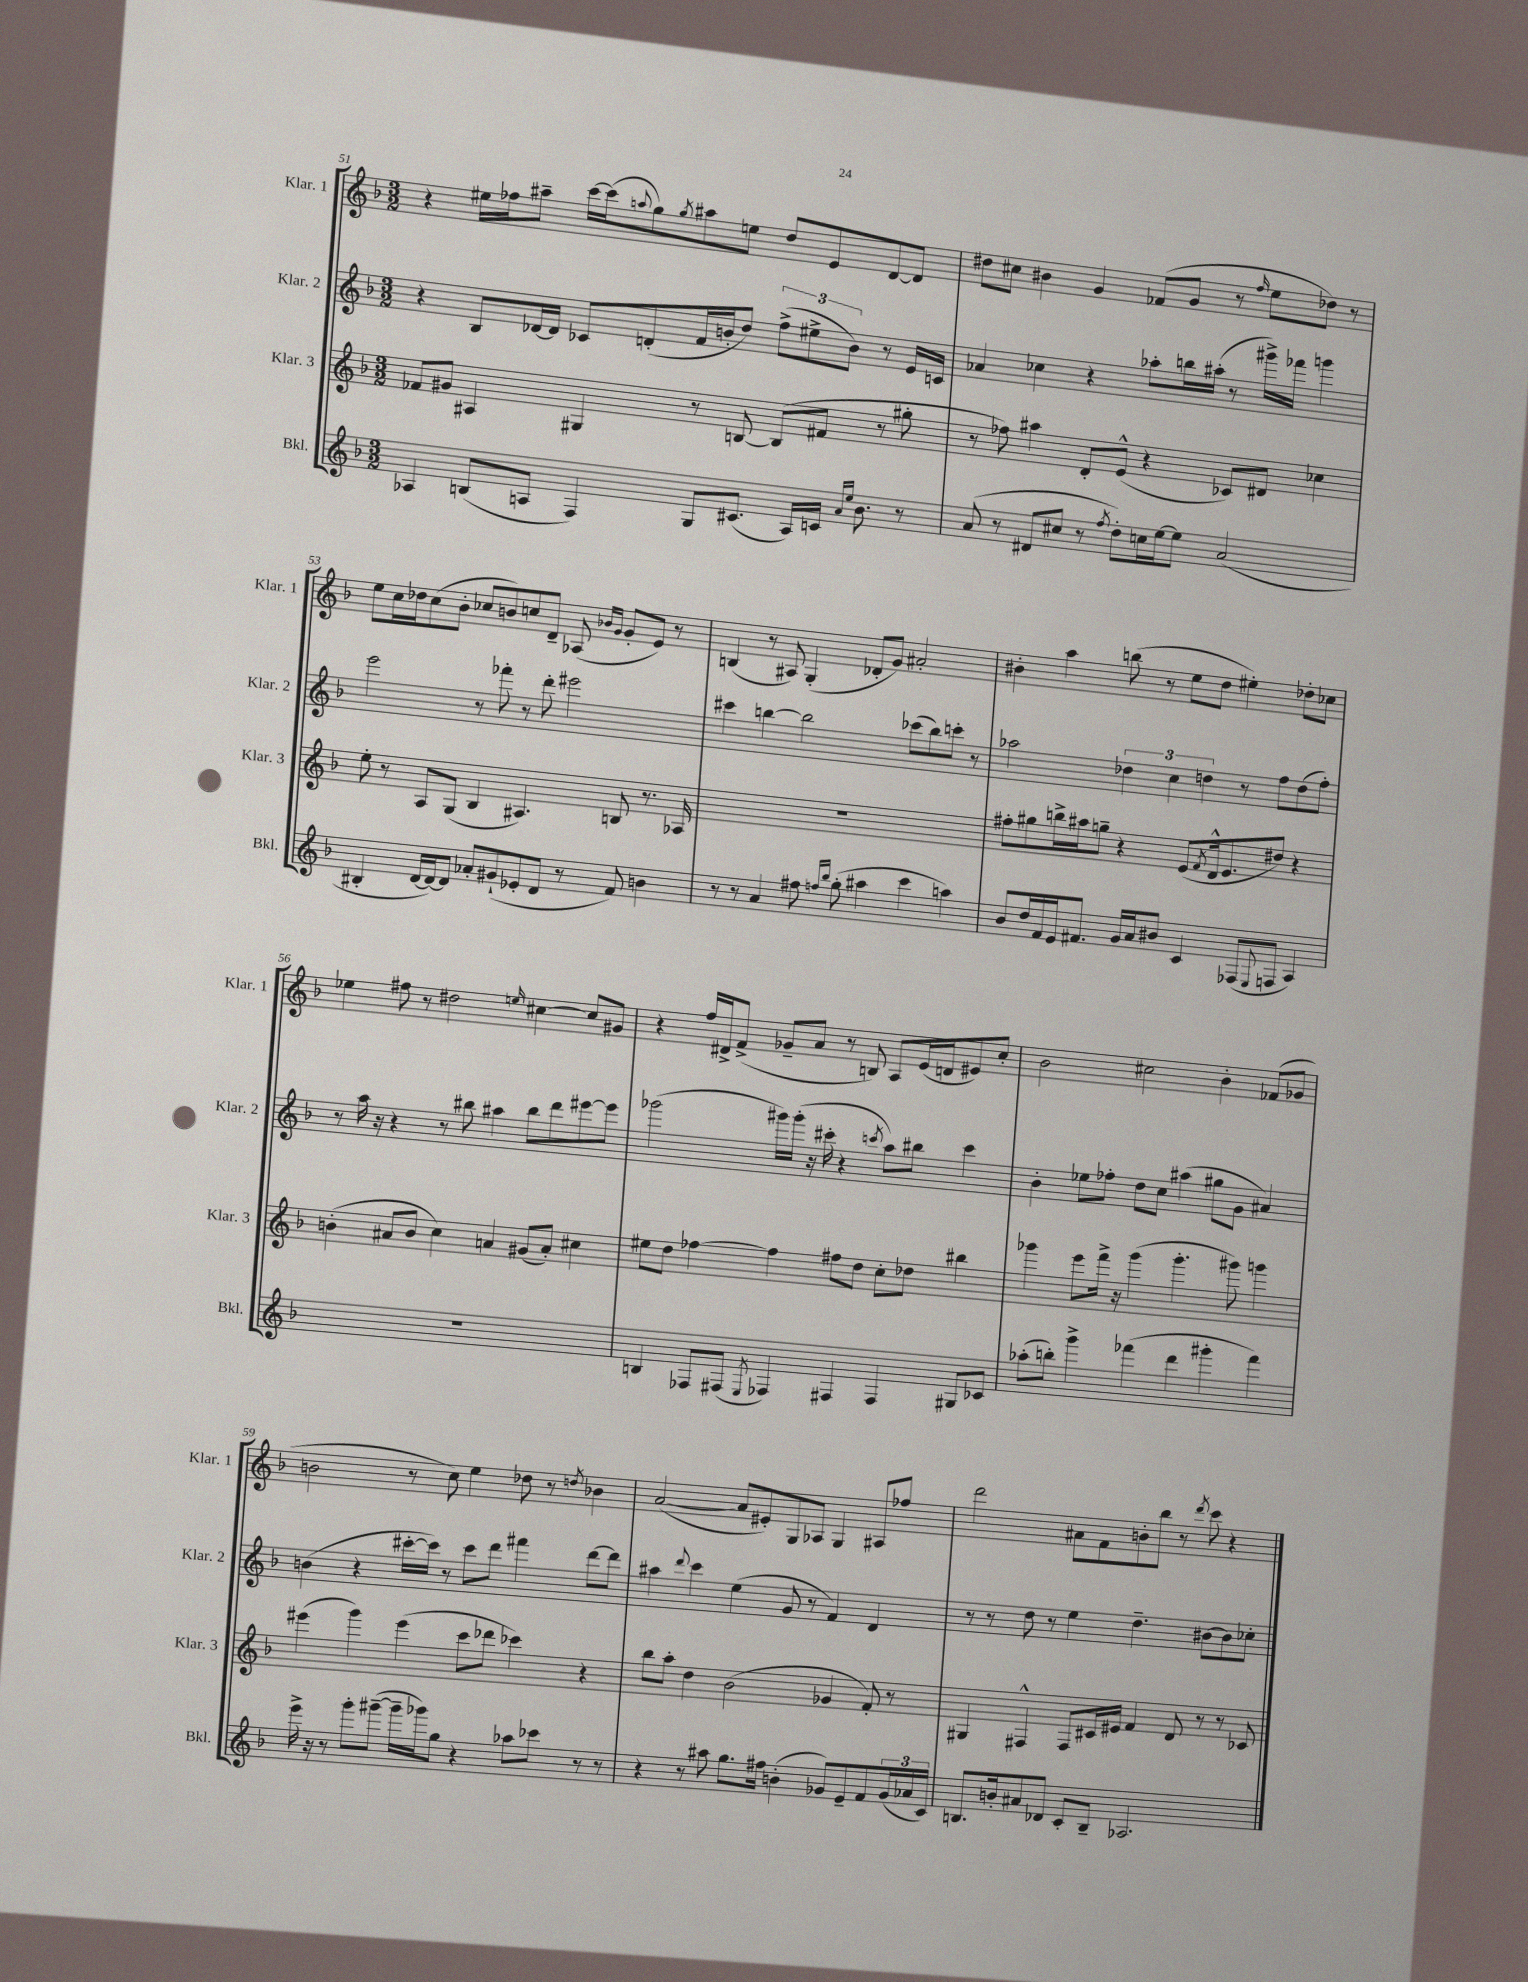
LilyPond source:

<<
\new StaffGroup <<
\new Staff = "s0" \with { instrumentName = "Klar. 1" shortInstrumentName = "Klar. 1" } {
    \clef treble \key f \major \numericTimeSignature \time 3/2
    r4 eis''16 fes''16 ais''8-- c'''16~ c'''16( \appoggiatura { a''8 } g''8) \acciaccatura { g''8 } ais''8 e''8 d''8 e'8 d'8~ d'8 |
    dis''8 cis''8 bis'4 g'4 fes'8( g'8 r8 \grace { f''16 } e''8 des''8) r8 |
    e''8 c''16 des''16 c''8( bes'8-. ces''8 b'8) c''8 d'8-- aes8( \grace { bes'16 g'16 } g'8-. e'8) r8 |
    b4( r8 ais8) g4-.( des'8-. g'8) ais'2-. |
    bis'4-. a''4 b''8( r8 e''8 d''8 eis''4-.) des''8-. ces''8 |
    ees''4 fis''8 r8 dis''2 \grace { e''16 } cis''4~ cis''8 gis'8 |
    r4 f''16 dis'16-> f'8->( ges'8-- a'8 r8 b8) a8 e'16( d'16 eis'8) c''8-. |
    bes'2 cis''2 bes'4-. fes'8( ges'8 |
    b'2 r8 c''8) e''4 des''8 r8 \acciaccatura { d''8 } bes'4 |
    a'2~( a'8 eis'8-.) g8 aes8 g4 ais8 fes''8 |
    d'''2 ais'8 f'8 b'8-. bes''8 r8 \acciaccatura { d'''8 } c'''8 r4 \bar "|." |
}
\new Staff = "s1" \with { instrumentName = "Klar. 2" shortInstrumentName = "Klar. 2" } {
    \clef treble \key f \major \numericTimeSignature \time 3/2
    r4 bes8 des'16~ des'16 ces'8 d'8-.( f'16 b'16-. d''8) \tuplet 3/2 { f''8->( eis''8-> b'8) } r8 e'16 c'16 |
    aes'4 ces''4 r4 aes''8-. b''16 ais''16-.( r8 gis'''16->) fes'''16 g'''4 |
    e'''2 r8 fes'''8-. r8 d'''8-. eis'''2 |
    cis'''4 b''4~ b''2 ces'''8( b''8) c'''8-. r8 |
    aes''2 \tuplet 3/2 { des''4 c''4 d''4 } r8 f''8 d''8( f''8-.) |
    r8 a''16 r16 r4 r8 bis''8 ais''4 bis''8 d'''8 eis'''8~ eis'''8 |
    ges'''2( gis'''16) gis'''16-.( r16 cis'''16-. r4 \acciaccatura { c'''8 } a''8) bis''8 c'''4 |
    bes'4-. ees''8 fes''8-. d''8 c''8 ais''4( gis''8 g'8 ais'4) |
    b'4( r4 cis'''16~-. cis'''16) r8 cis'''8 d'''8 fis'''4 d'''8~ d'''8 |
    ais''4 \appoggiatura { d'''8 } c'''4 e''4( g'8 r8 f'4) d'4 |
    r8 r8 d''8 r8 e''4 d''4.-- bis'8~ bis'8 ces''8-. \bar "|." |
}
\new Staff = "s2" \with { instrumentName = "Klar. 3" shortInstrumentName = "Klar. 3" } {
    \clef treble \key f \major \numericTimeSignature \time 3/2
    fes'8 gis'8 ais4 gis4 r8 b8~ b8( fis'8 r8 gis''8-. |
    r8 fes''8) ais''4 d'8-. e'8-^( r4 ces'8) dis'8 ces''4 |
    e''8-. r8 a8 g8( bes4 ais4.) b8 r8. aes16 |
    R1. |
    fis''8-. gis''8 b''16-> ais''16 g''8-- r4 e'8( \acciaccatura { f'8 } d'16-^ e'8. dis''8) r4 |
    b'4-.( ais'8 b'8 c''4) a'4 gis'8( a'8-.) cis''4 |
    eis''8 d''8 fes''4~ fes''4 fis''8 d''8 c''8-. des''8 bis''4 |
    ges'''4 e'''8 f'''16-> r16 ges'''4( ges'''4.-. gis'''8) g'''4 |
    eis'''4( g'''4) eis'''4( c'''8 des'''8 ces'''4) r4 |
    bes''8 a''8-. d''4 bes'2( ges'4 f'8-.) r8 |
    gis4 fis4-^ fis8 cis'16 eis'16 f'4 d'8 r8 r8 ces'8 \bar "|." |
}
\new Staff = "s3" \with { instrumentName = "Bkl." shortInstrumentName = "Bkl." } {
    \clef treble \key f \major \numericTimeSignature \time 3/2
    aes4 b8( a8 f4) g8 cis'8.( a16) c'16 \grace { a'16 e''16 } bes'8. r8 |
    a'8( r8 dis'8 cis''8 r8 \acciaccatura { f''8 } d''8-.) c''16 e''16~ e''8 a'2( |
    bis4-. d'16~ d'16~) d'8 aes'8-. gis'8-!( ees'8-. d'8 r8 f'8) b'4 |
    r8 r8 a'4 fis''8 \grace { f''16 bes''16 } g''8-.( ais''4 c'''4 a''4) |
    bes'8 d''16 f'16 e'16 fis'8. g'16 a'16 bis'8 c'4 fes8( \appoggiatura { e8 } f8 a4) |
    R1. |
    b4 fes8 fis8( \acciaccatura { e8 } fes4) fis4 fis4 gis8 ces'8 |
    aes''8-.( b''8-.) g'''4-> fes'''4( d'''4 gis'''4-. fes'''4) |
    e'''16-> r16 r8 g'''8-. gis'''8~--( gis'''16-- ges'''16) g''8 r4 aes''8 ces'''8 r8 r8 |
    r4 r8 ais''8 g''8. fis''16 b'4-.( ges'8) e'8-- f'8 \tuplet 3/2 { ges'16( aes'16 c'16) } |
    b8. b'16-. ais'8 des'8 c'8-. b8-- aes2. \bar "|." |
}
>>
>>
\layout { \context { \Score currentBarNumber = #51 } }
